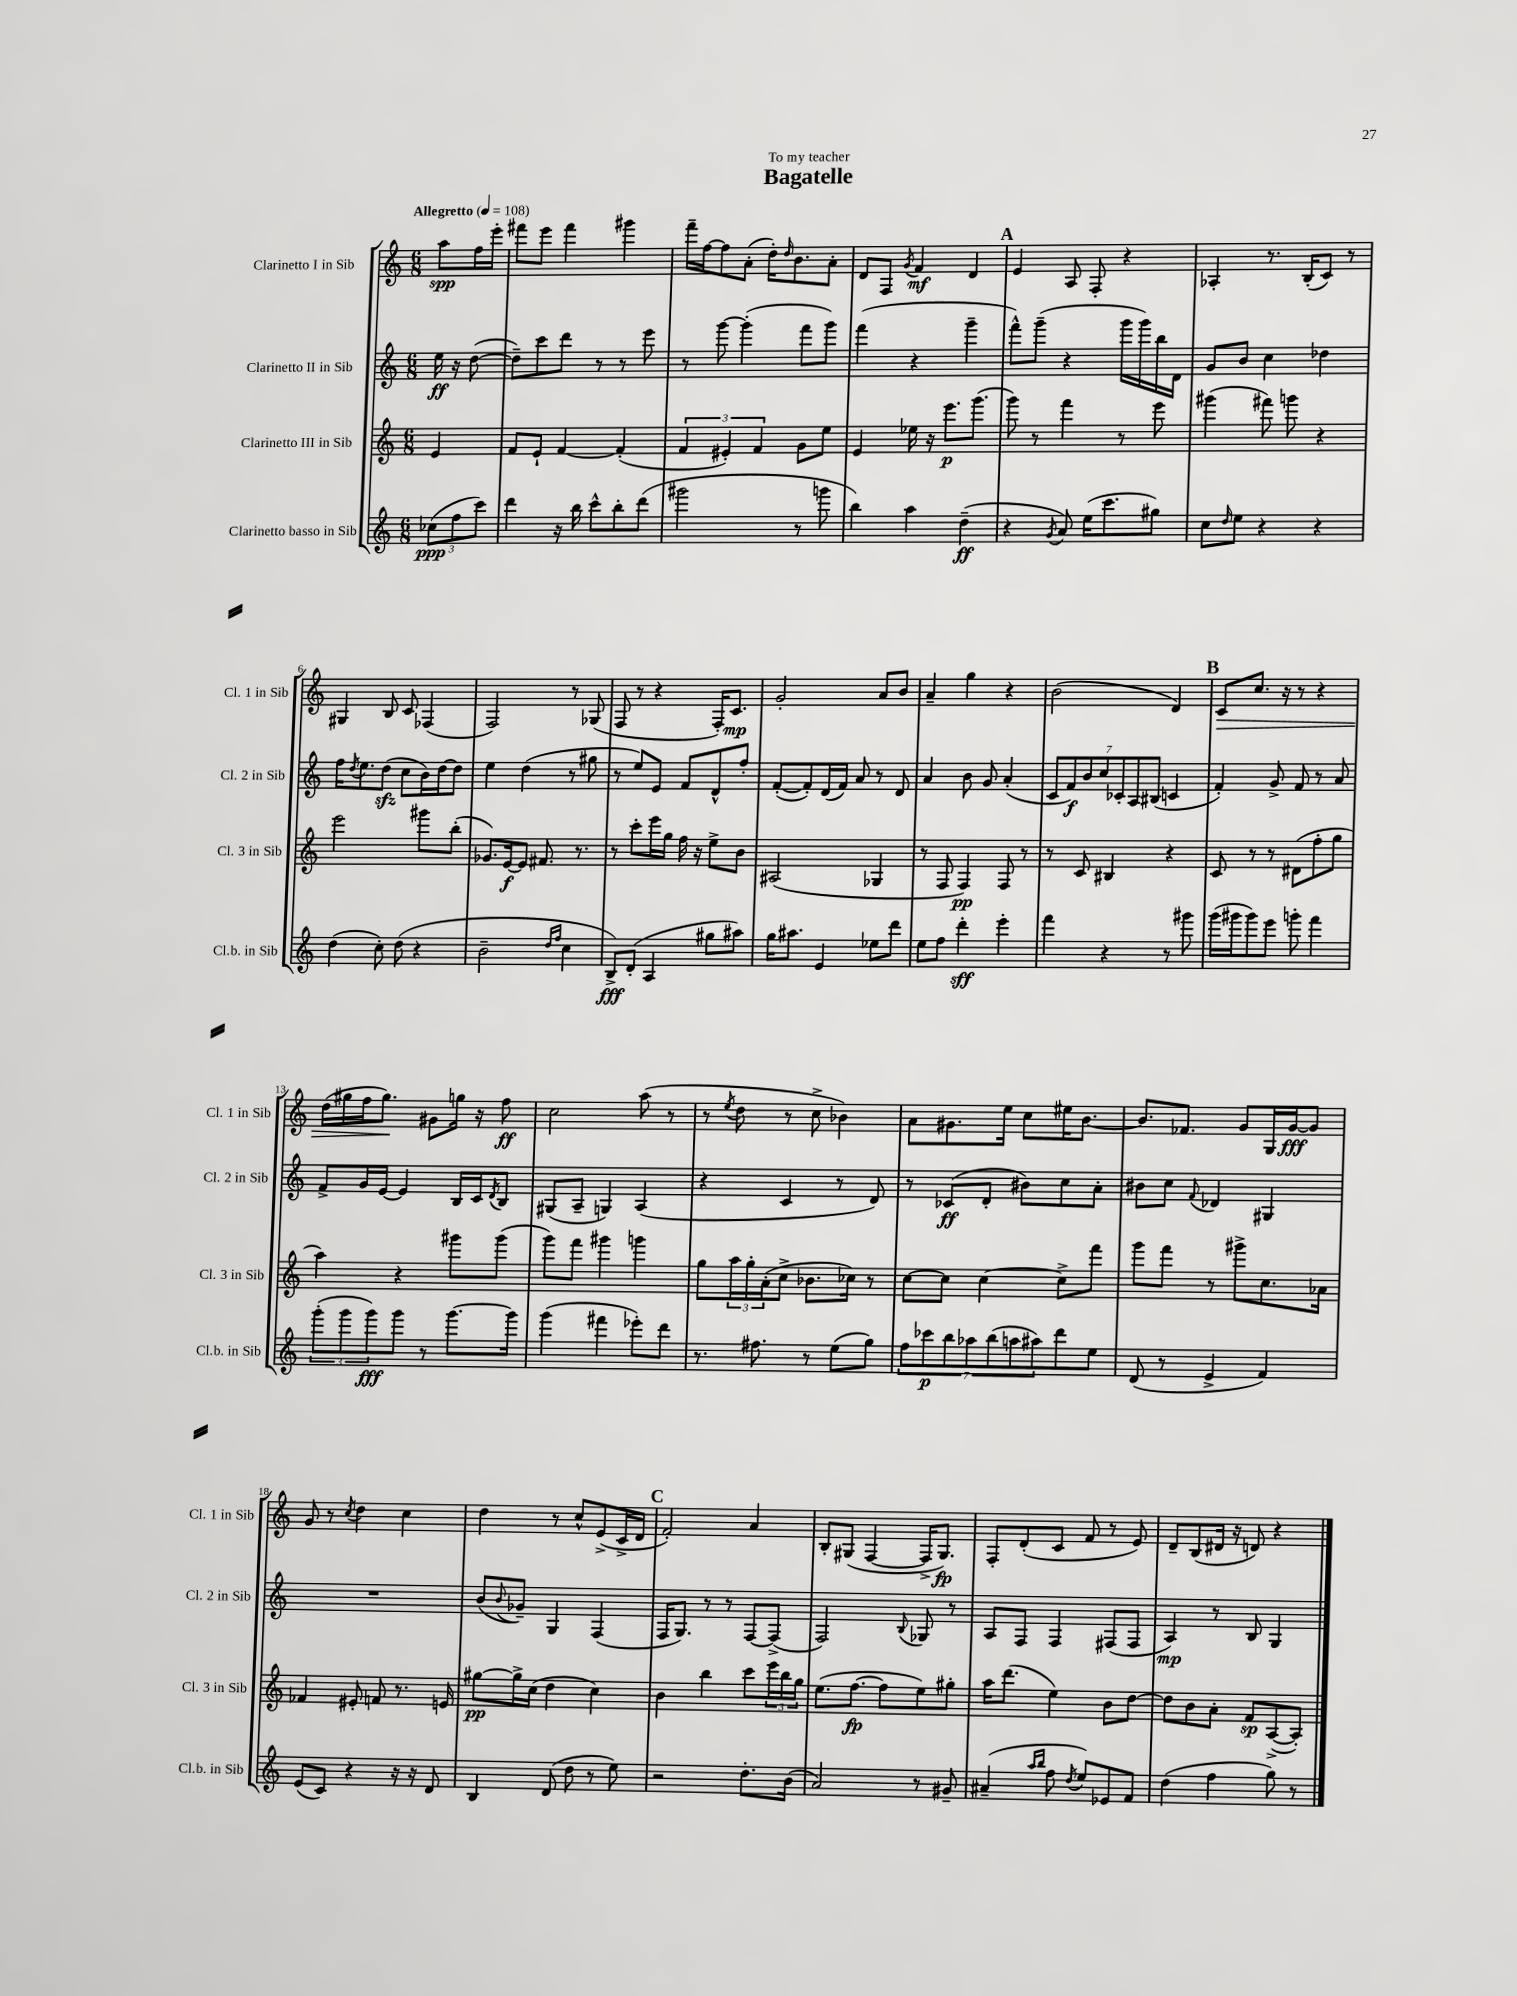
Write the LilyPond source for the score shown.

\header { title = "Bagatelle" dedication = "To my teacher" }
<<
\new StaffGroup <<
\new Staff = "s0" \with { instrumentName = "Clarinetto I in Sib" shortInstrumentName = "Cl. 1 in Sib" } {
    \clef treble \key c \major \numericTimeSignature \time 6/8 \partial 4 \tempo "Allegretto" 4 = 108
    a''8\spp f''16 e'''16-. |
    fis'''8 e'''8 fis'''4 gis'''4 |
    f'''16-- f''16~ f''8 a'8-.( d''16-.) \grace { d''16 } b'8. a'8-. |
    d'8 f8 \acciaccatura { g'8 } f'4\mf d'4 |
    \mark \markup { \bold "A" } e'4 a8 f8-. r4 |
    aes4-. r8. b16-.( c'8) r8 |
    gis4 b8 c'8 fes4( |
    f2) r8 ges8( |
    f8 r8 r4 f16-.) c'8.\mp |
    g'2-. a'8 b'8 |
    a'4-- g''4 r4 |
    b'2( d'4) |
    \mark \markup { \bold "B" } c'8\> c''8. r16 r8 r4 |
    d''16( gis''16 f''16 gis''8.\!) gis'8 g''16 r16 f''8\ff |
    c''2 a''8( r8 |
    r8 \acciaccatura { e''8 } d''8 r8 c''8-> bes'4) |
    a'8 gis'8. e''16 c''8 eis''16 b'8.~ |
    b'8. fes'8. g'8 g16 g'16~\fff g'8 |
    g'8 r8 \acciaccatura { c''8 } d''4 c''4 |
    d''4 r8 c''8-^ e'8->( c'16-> d'16 |
    \mark \markup { \bold "C" } f'2-.) a'4 |
    b8-. gis8( f4~ f16-> gis8.\fp) |
    f8-. d'8-.( c'8 f'8 r8 e'8) |
    d'8-- b8( dis'16 r16 d'8) r4 \bar "|." |
}
\new Staff = "s1" \with { instrumentName = "Clarinetto II in Sib" shortInstrumentName = "Cl. 2 in Sib" } {
    \clef treble \key c \major \numericTimeSignature \time 6/8 \partial 4
    e''16\ff r16 d''8~( |
    d''8--) c'''8 d'''8 r8 r8 e'''8 |
    r8 g'''8~ g'''4-.( f'''8 g'''8) |
    f'''4( r4 g'''4-- |
    \mark \markup { \bold "A" } f'''8-^) g'''8--( r4 g'''16 g'''16) b''16 d'16 |
    g'8 b'8 c''4 des''4 |
    f''16 \acciaccatura { d''8 } e''8. d''8\sfz( c''8 b'16) d''16~ d''8 |
    e''4 d''4( r8 gis''8 |
    r8 e''8) e'8 f'8 d'8-^ f''8-. |
    f'8~-.( f'8-.) d'16( f'16) a'8 r8 d'8 |
    a'4 b'8 g'8 a'4-.( |
    \tuplet 7/4 { c'8 f'8\f) b'8 c''8 ces'8-. a8 bis8( } c'4 |
    \mark \markup { \bold "B" } f'4-.) g'8-> f'8 r8 a'8 |
    f'8-> g'16 e'16~ e'4 b16 c'16 \acciaccatura { d'8 } b8 |
    gis8( a8-- g4) a4( |
    r4 c'4 r8 d'8) |
    r8 ces'8\ff( d'8-. bis'8) c''8 a'8-. |
    bis'8 c''8 \appoggiatura { f'8 } des'4 gis4 |
    R2. |
    b'8( \appoggiatura { b'8 } ges'8--) g4 f4( |
    \mark \markup { \bold "C" } f16 g8.) r8 r8 f8~ f8->( |
    f2) \appoggiatura { b8 } ges8 r8 |
    a8 f8 f4 fis8( fis8 |
    a4\mp) r8 b8 g4 \bar "|." |
}
\new Staff = "s2" \with { instrumentName = "Clarinetto III in Sib" shortInstrumentName = "Cl. 3 in Sib" } {
    \clef treble \key c \major \numericTimeSignature \time 6/8 \partial 4
    e'4 |
    f'8 e'8-! f'4~ f'4-.( |
    \tuplet 3/2 { f'4 eis'4-.) f'4 } g'8 e''8 |
    e'4 ees''16 r16 e'''8.\p g'''8.( |
    \mark \markup { \bold "A" } g'''8) r8 f'''4 r8 e'''8 |
    gis'''4( fis'''8) g'''8 r4 |
    e'''2 gis'''8 b''8-.( |
    ges'8.) e'16~\f e'8 fis'8. r8. |
    r8 c'''8-. e'''16 g''16 f''16 r16 e''8-> b'8 |
    ais2( ges4 |
    r8 f8 f4\pp) f8 r8 |
    r8 c'8 bis4 r4 |
    \mark \markup { \bold "B" } c'8 r8 r8 dis'8( f''8-. g''8 |
    a''4) r4 gis'''8 gis'''8( |
    g'''8) f'''8 gis'''4 g'''4 |
    g''8 \tuplet 3/2 { a''16 g''16-. a'16-.( } c''8-> bes'8. ces''16) r8 |
    c''8~ c''8 c''4~ c''8-> f'''8 |
    g'''8 f'''8 r8 gis'''8-> c''8. aes'16 |
    fes'4 eis'8-. f'8 r8. e'16 |
    gis''8~\pp gis''16-> c''16( d''4 c''4) |
    \mark \markup { \bold "C" } b'4 b''4 c'''8 \tuplet 3/2 { e'''16 b''16 g''16 } |
    e''8.( f''8.~\fp f''8 e''8) gis''8-. |
    a''16 d'''8.( e''4) b'8 d''8~ |
    d''8 b'8 a'8-. f'8\sp a8~->( a8-.) \bar "|." |
}
\new Staff = "s3" \with { instrumentName = "Clarinetto basso in Sib" shortInstrumentName = "Cl.b. in Sib" } {
    \clef treble \key c \major \numericTimeSignature \time 6/8 \partial 4
    \tuplet 3/2 { ces''8\ppp( f''8 c'''8) } |
    d'''4 r16 b''16 c'''8-^ b''8-. d'''8( |
    gis'''2 r8 g'''8 |
    b''4) a''4 d''4--\ff( |
    \mark \markup { \bold "A" } r4 \acciaccatura { g'8 } a'8) e''16( c'''8. gis''8) |
    c''8 \grace { d''16 } e''8 r4 r4 |
    d''4( c''8-.) d''8( r4 |
    b'2-- \grace { d''16 f''16 } c''4 |
    b8->\fff) d'8-.( a4 gis''8 ais''8) |
    g''16 ais''8. e'4 ees''8 d'''8 |
    e''8 f''8 d'''4-.\sff e'''4-. |
    f'''4 r4 r8 gis'''8 |
    \mark \markup { \bold "B" } g'''16( gis'''16 gis'''8) e'''8 g'''8-. f'''4 |
    \tuplet 3/2 { g'''8-.( g'''8 g'''8\fff) } g'''8 r8 g'''8.~ g'''16 |
    g'''4( fis'''4 ees'''8-.) d'''8 |
    r8. fis''8. r8 e''8( g''8) |
    \tuplet 7/4 { f''8 ces'''8\p b''8 aes''8 b''8( a''8 ais''8) } d'''8 e''8 |
    d'8( r8 e'4-> f'4) |
    e'8( c'8) r4 r16 r16 d'8 |
    b4 d'8( d''8 r8 e''8) |
    \mark \markup { \bold "C" } r2 d''8.-. b'16( |
    a'2) r8 gis'8-- |
    ais'4--( \grace { a''16 b''16 } f''8 \acciaccatura { d''8 } e''8) ees'8 f'8 |
    d''4( f''4 g''8) r8 \bar "|." |
}
>>
>>
